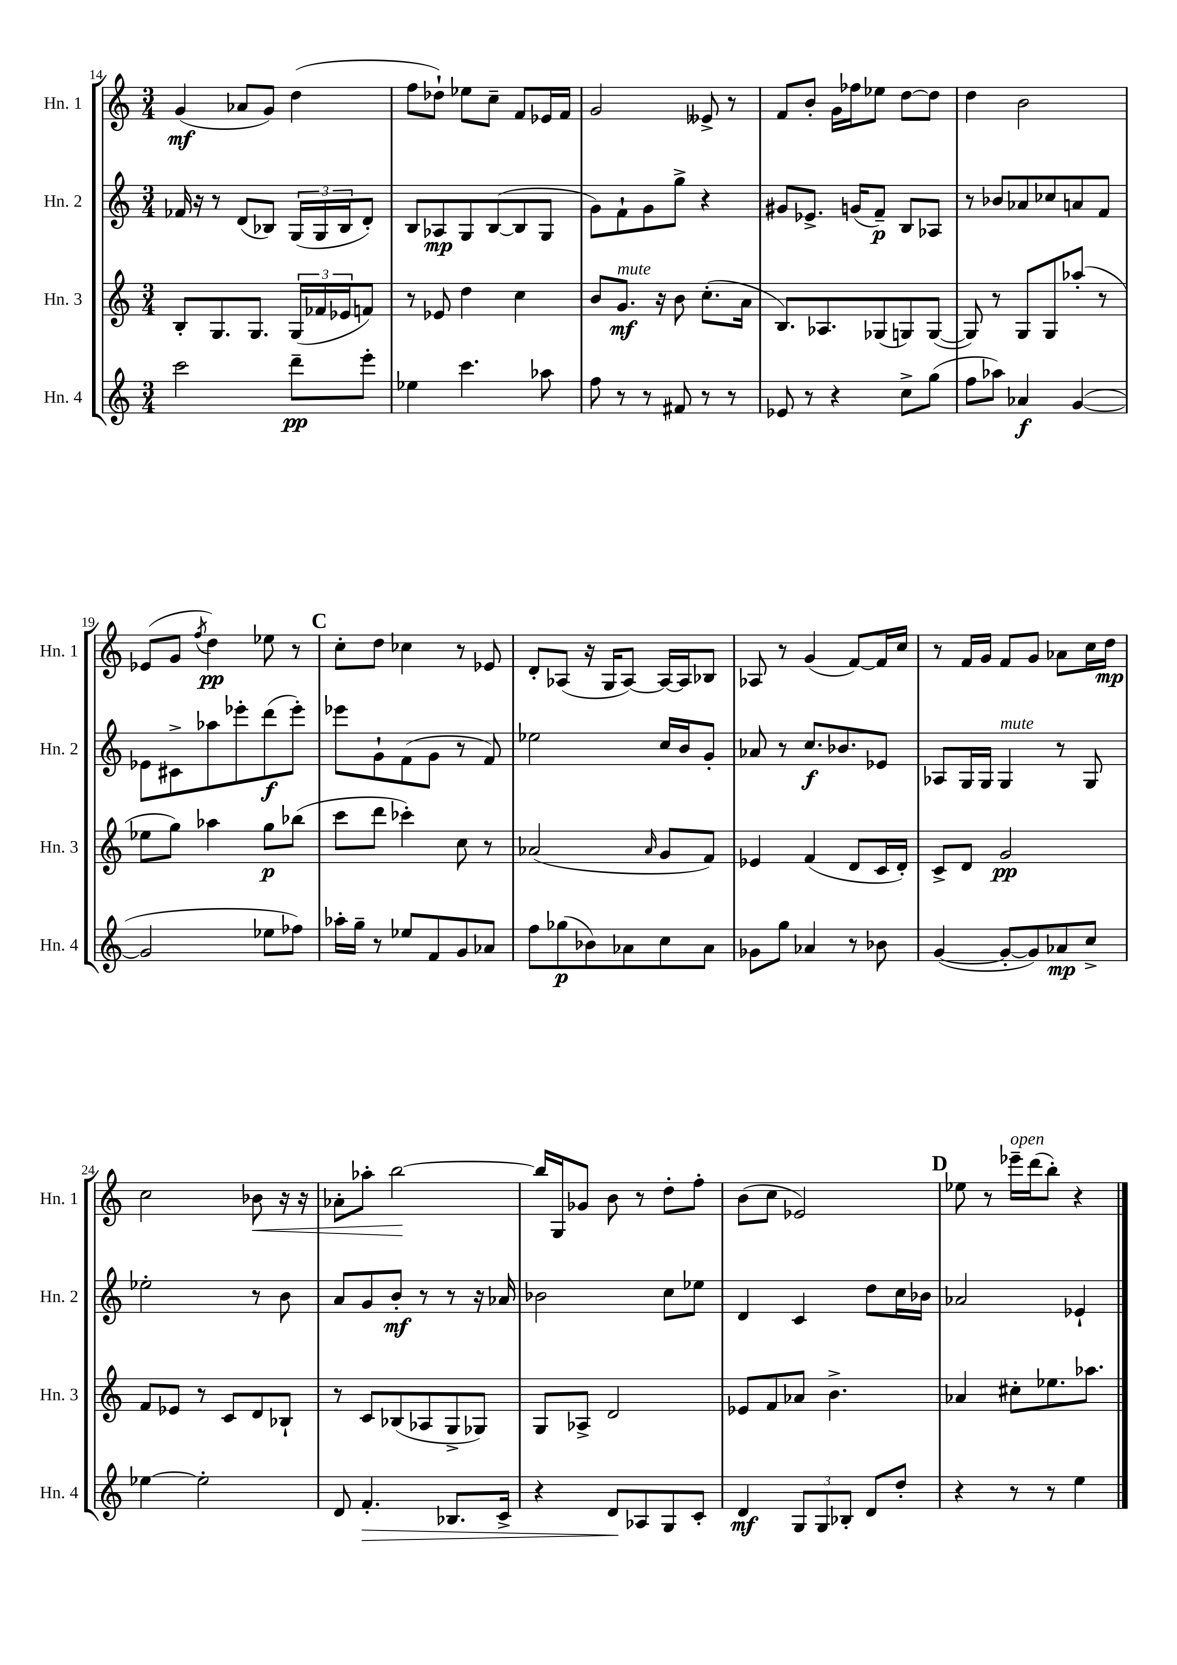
<<
\new StaffGroup <<
\new Staff = "s0" \with { instrumentName = "Hn. 1" shortInstrumentName = "Hn. 1" } {
    \clef treble \key c \major \numericTimeSignature \time 3/4
    g'4\mf( aes'8 g'8) d''4( |
    f''8 des''8-!) ees''8 c''8-- f'8 ees'16 f'16 |
    g'2 eeses'8-> r8 |
    f'8 b'8-. g'16 fes''16 ees''8 d''8~ d''8 |
    d''4 b'2 |
    ees'8( g'8 \acciaccatura { f''8 } d''4\pp) ees''8 r8 |
    \mark \markup { \bold "C" } c''8-. d''8 ces''4 r8 ees'8 |
    d'8-. aes8( r16 g16 aes8~) aes16~ aes16 bes8 |
    aes8 r8 g'4( f'8~) f'16 c''16 |
    r8 f'16 g'16 f'8 g'8 aes'8 c''16 d''16\mp |
    c''2 bes'8\< r16 r16 |
    aes'8-. aes''8-. b''2~\! |
    b''16 g16 ges'8 b'8 r8 d''8-. f''8-. |
    b'8( c''8 ees'2) |
    \mark \markup { \bold "D" } ees''8 r8 ees'''16--^\markup { \italic "open" } d'''16( b''8-.) r4 \bar "|." |
}
\new Staff = "s1" \with { instrumentName = "Hn. 2" shortInstrumentName = "Hn. 2" } {
    \clef treble \key c \major \numericTimeSignature \time 3/4
    fes'16 r16 r8 d'8( bes8) \tuplet 3/2 { g16( g16 bes16 } d'8-.) |
    b8 aes8\mp g8 b8~( b8 g8 |
    g'8) f'8-! g'8 g''8-> r4 |
    gis'8 ees'8.-> g'16( f'8--\p) b8 aes8 |
    r8 bes'8 aes'8 ces''8 a'8 f'8 |
    ees'8 cis'8-> aes''8 ees'''8-. d'''8\f( ees'''8-.) |
    \mark \markup { \bold "C" } ees'''8 g'8-! f'8( g'8 r8 f'8) |
    ees''2 c''16 b'16 g'8-. |
    aes'8 r8 c''8.\f bes'8. ees'8 |
    aes8 g16 g16 g4^\markup { \italic "mute" } r8 g8 |
    ees''2-. r8 b'8 |
    a'8 g'8 b'8-.\mf r8 r8 r16 aes'16 |
    bes'2 c''8 ees''8 |
    d'4 c'4 d''8 c''16 bes'16 |
    \mark \markup { \bold "D" } aes'2 ees'4-! \bar "|." |
}
\new Staff = "s2" \with { instrumentName = "Hn. 3" shortInstrumentName = "Hn. 3" } {
    \clef treble \key c \major \numericTimeSignature \time 3/4
    b8-. g8. g8. \tuplet 3/2 { g16( fes'16 ees'16 } f'8) |
    r8 ees'8 d''4 c''4 |
    b'8 g'8.\mf^\markup { \italic "mute" } r16 b'8 c''8.-.( a'16 |
    b8.) aes8. ges8( g8) g8~( |
    g8) r8 g8 g8 aes''8-.( r8 |
    ees''8 g''8) aes''4 g''8\p bes''8( |
    \mark \markup { \bold "C" } c'''8 d'''8 ces'''4-.) c''8 r8 |
    aes'2( \grace { aes'16 } g'8 f'8) |
    ees'4 f'4( d'8 c'16 d'16-.) |
    c'8-> d'8 g'2\pp |
    f'8 ees'8 r8 c'8 d'8 bes8-! |
    r8 c'8 bes8( aes8 g8-> ges8) |
    g8 aes8-> d'2 |
    ees'8 f'8 aes'8 b'4.-> |
    \mark \markup { \bold "D" } aes'4 cis''8-. ees''8. aes''8. \bar "|." |
}
\new Staff = "s3" \with { instrumentName = "Hn. 4" shortInstrumentName = "Hn. 4" } {
    \clef treble \key c \major \numericTimeSignature \time 3/4
    c'''2 d'''8--\pp e'''8-. |
    ees''4 c'''4. aes''8 |
    f''8 r8 r8 fis'8 r8 r8 |
    ees'8 r8 r4 c''8-> g''8( |
    f''8 aes''8) aes'4\f g'4~( |
    g'2 ees''8 fes''8) |
    \mark \markup { \bold "C" } aes''16-. g''16-- r8 ees''8 f'8 g'8 aes'8 |
    f''8 ges''8\p( bes'8) aes'8 c''8 aes'8 |
    ges'8 g''8 aes'4 r8 bes'8 |
    g'4~( g'8~-. g'8) aes'8\mp c''8-> |
    ees''4~ ees''2-. |
    d'8 f'4.-.\> bes8. c'16-> |
    r4 d'8\! aes8 g8 c'8-. |
    d'4\mf \tuplet 3/2 { g8 g8 bes8-. } d'8 d''8-. |
    \mark \markup { \bold "D" } r4 r8 r8 e''4 \bar "|." |
}
>>
>>
\layout { \context { \Score currentBarNumber = #14 } }
